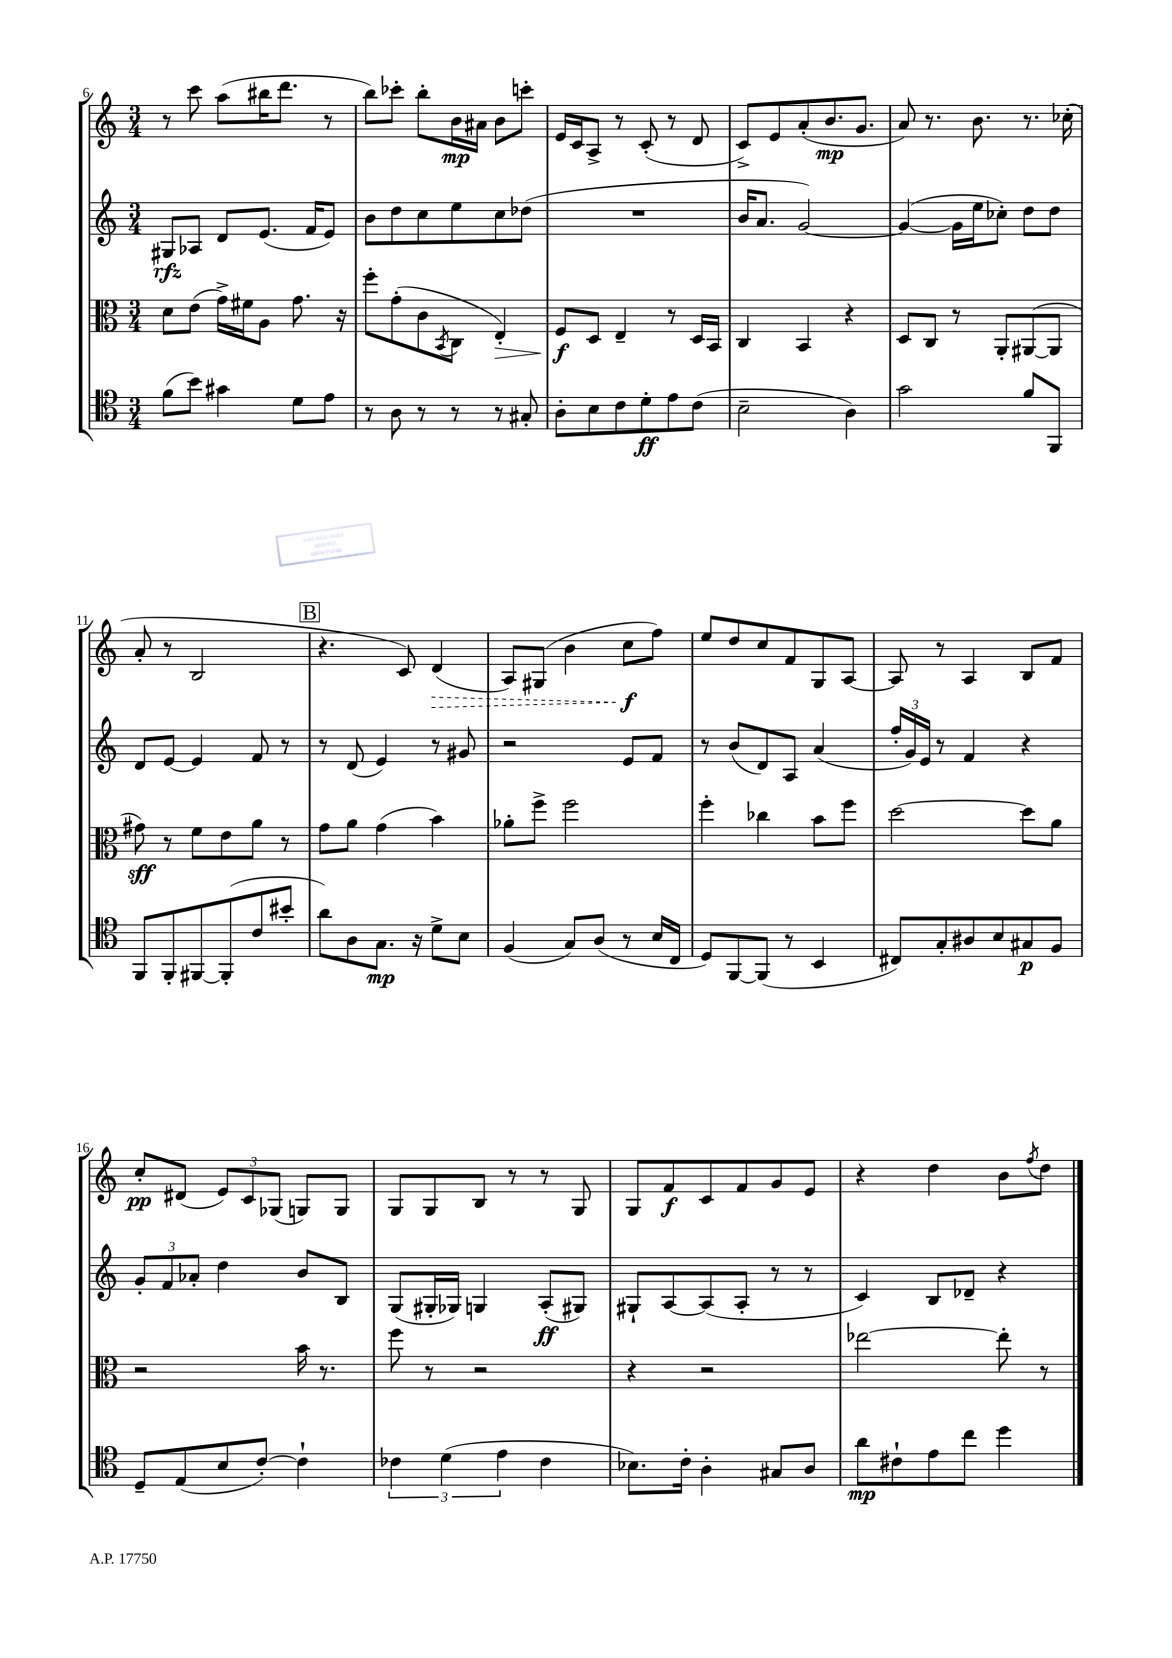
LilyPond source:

<<
\new StaffGroup <<
\new Staff = "s0" {
    \clef treble \key c \major \numericTimeSignature \time 3/4
    r8 c'''8 a''8( bis''16 d'''8. r8 |
    b''8) ces'''8-. b''8-. b'16\mp ais'16 b'8 c'''8-. |
    e'16 c'16 a8-> r8 c'8-.( r8 d'8 |
    c'8->) e'8 a'8-.( b'8.\mp g'8. |
    a'8) r8. b'8. r8. ces''16-.( |
    a'8-. r8 b2 |
    \mark \markup { \box "B" } r4. c'8) \once \override Hairpin.style = #'dashed-line d'4\>( |
    a8) gis8( b'4 c''8\f\! f''8) |
    e''8 d''8 c''8 f'8 g8 a8~ |
    a8 r8 a4 b8 f'8 |
    c''8-.\pp dis'8( \tuplet 3/2 { e'8) c'8 ges8( } g8) g8 |
    g8 g8 b8 r8 r8 g8 |
    g8 f'8\f c'8 f'8 g'8 e'8 |
    r4 d''4 b'8 \acciaccatura { f''8 } d''8 \bar "|." |
}
\new Staff = "s1" {
    \clef treble \key c \major \numericTimeSignature \time 3/4
    gis8\rfz aes8 d'8 e'8.( f'16 e'8) |
    b'8 d''8 c''8 e''8 c''8 des''8( |
    R2. |
    b'16 a'8. g'2~) |
    g'4~( g'16 e''16 ces''8-.) d''8 d''8 |
    d'8 e'8~ e'4 f'8 r8 |
    \mark \markup { \box "B" } r8 d'8( e'4) r8 gis'8 |
    r2 e'8 f'8 |
    r8 b'8( d'8) a8 a'4( |
    \tuplet 3/2 { f''16-. g'16) e'16 } r8 f'4 r4 |
    \tuplet 3/2 { g'8-. f'8 aes'8-. } d''4 b'8 b8 |
    g8( gis16-. ges16) g4 a8-.\ff( gis8) |
    gis8-! a8~ a8( a8-. r8 r8 |
    c'4) b8 des'8-- r4 \bar "|." |
}
\new Staff = "s2" {
    \clef alto \key c \major \numericTimeSignature \time 3/4
    d'8 e'8( g'16->) fis'16 a8 g'8. r16 |
    f''8-. g'8-.( c'8 \acciaccatura { b,8 } c8 e4-.\>) |
    f8\f\! d8 e4-- r8 d16 b,16 |
    c4 b,4 r4 |
    d8 c8 r8 a,8-. ais,8~( ais,8 |
    gis'8\sff) r8 f'8 e'8 a'8 r8 |
    \mark \markup { \box "B" } g'8 a'8 g'4( b'4) |
    aes'8-. f''8-> f''2 |
    f''4-. ces''4 b'8 f''8 |
    d''2~ d''8 a'8 |
    r2 b'16 r8. |
    f''8 r8 r2 |
    r4 r2 |
    ees''2~ ees''8-. r8 \bar "|." |
}
\new Staff = "s3" {
    \clef tenor \key c \major \numericTimeSignature \time 3/4
    f'8( b'8) gis'4 d'8 e'8 |
    r8 a8 r8 r8 r8 gis8-. |
    a8-. b8 c'8 d'8-.\ff e'8 c'8( |
    b2-- a4) |
    g'2 f'8 f,8 |
    f,8 f,8-. fis,8~ fis,8-.( c'8 bis'8-. |
    \mark \markup { \box "B" } a'8) a8 g8.\mp r16 d'8-> b8 |
    f4( g8) a8( r8 b16 c16 |
    d8) f,8~ f,8( r8 b,4 |
    cis8) g8-. ais8 b8 gis8\p f8 |
    d8-- e8( b8 c'8~-.) c'4-! |
    \tuplet 3/2 { ces'4 d'4( e'4 } ces'4 |
    bes8.) c'16-. a4-. gis8 a8 |
    a'8\mp cis'8-! e'8 c''8 d''4 \bar "|." |
}
>>
>>
\layout { \context { \Score currentBarNumber = #6 } }
